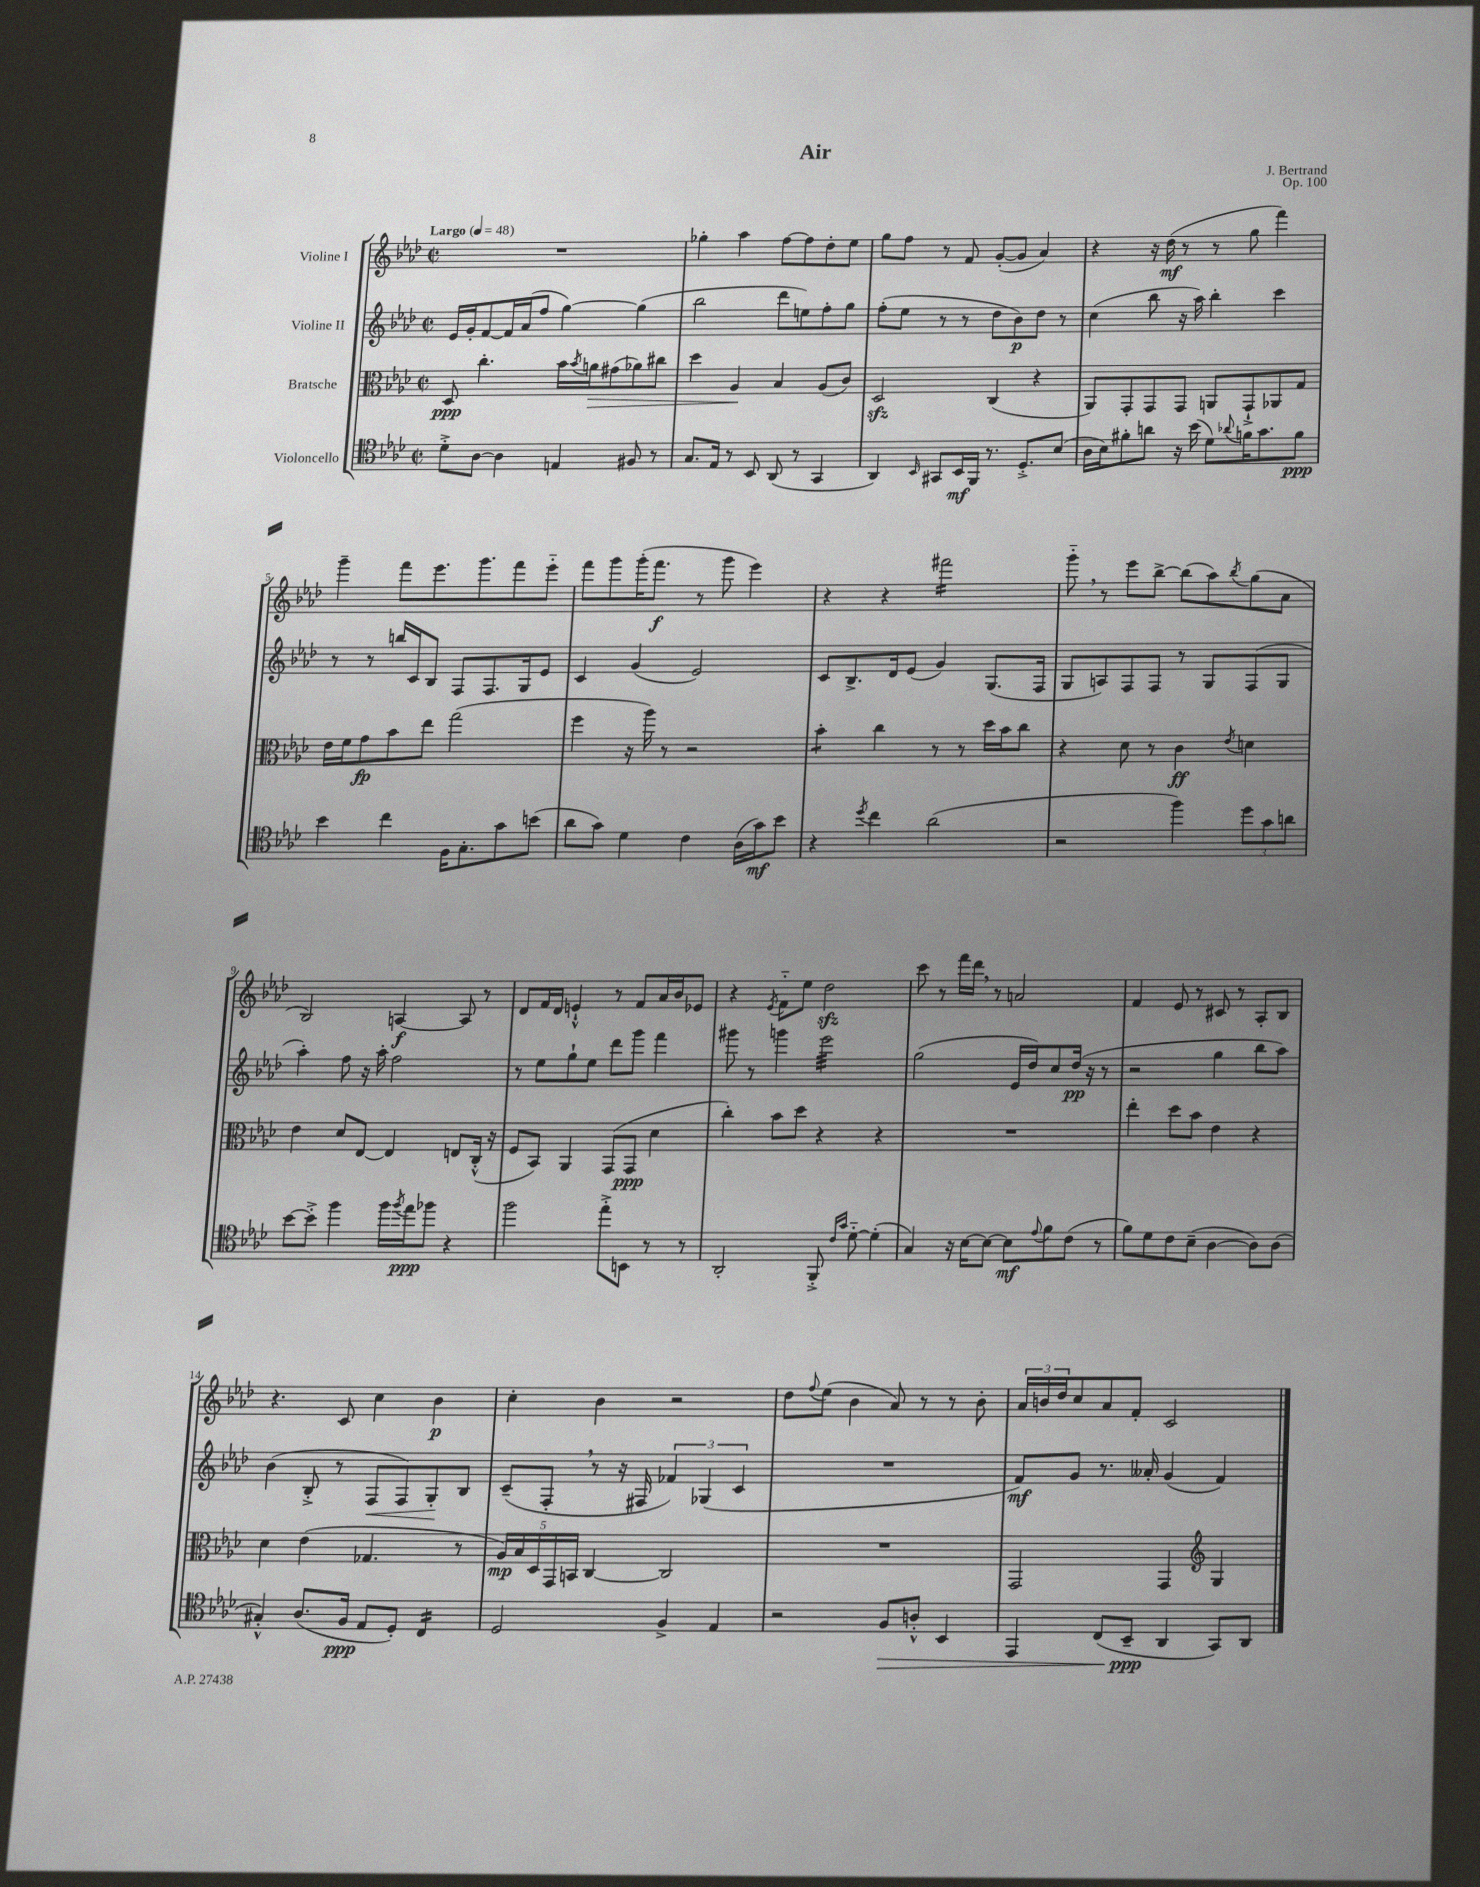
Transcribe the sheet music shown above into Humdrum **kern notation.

**kern	**kern	**kern	**kern
*staff4	*staff3	*staff2	*staff1
*clefC4	*clefC3	*clefG2	*clefG2
*k[b-e-a-d-]	*k[b-e-a-d-]	*k[b-e-a-d-]	*k[b-e-a-d-]
*M2/2	*M2/2	*M2/2	*M2/2
*met(c|)	*met(c|)	*met(c|)	*met(c|)
*MM48	*MM48	*MM48	*MM48
8d-'^\L	8D-/	16e-/LL	1r
.	.	16g'/J	.
[8A-\J	4.cc'\	[8f/	.
4A-\]	.	16f/]L	.
.	.	(16a-/J	.
.	.	8ff/J	.
4E/	16b-\LL	[4gg\)	.
.	8qb-/	.	.
.	16a\J	.	.
.	(8g#\	.	.
8F#/	8a-\)	(4gg\]	.
8r	8cc#\J	.	.
=	=	=	=
8.G/L	4dd-\	2bb-\	4gg-'\
16E-/Jk	.	.	.
8r	4A-/	.	4aa-\
8BB-/	.	.	.
(8AA-/	4B-/	8ddd-\L	[8ff\L
8r	.	8ee\)	8ff\]
4GG/	(8A-/L	8ff'\	8dd-'\
.	8c/J)	8gg\J	8ee-\J
=	=	=	=
4AA-/)	2D-/	(8ff'\L	8gg\L
.	.	8ee-\J	8ff\J
16qqBB-/	.	.	.
8GG#/L	.	8r	8r
16BB-/L	.	8r	8f/
16FF/JJ	.	.	.
8.r	(4C/	8dd-\L	([8g'/L
.	.	8b-\)	8g/]J
8.D-'^/L	.	.	.
.	4r	8dd-\J	4a-/)
(8B-/J	.	8r	.
=	=	=	=
16A-\LL	8AA-/L)	(4cc\	4r
16B-\J)	.	.	.
8f#'\	8GG'/	.	.
8a\J	8GG/	8bb-\	16r
.	.	.	(16dd-\
16r	8GG/J	16r	8r
(16b-\	.	16aa-\)	.
8d-\L)	8AA/L	4bb-'\	8r
8qqa-/	.	.	.
16f\K	8GG`^/	.	8gg\
8.g\	.	.	.
.	8AA-/	4ccc\	4fff\)
8f\J	8G/J	.	.
=	=	=	=
4b-\	16e-\LL	8r	4ggg~\
.	16f\J	.	.
.	8g\	8r	.
4cc\	8b-\	16bb/LL	8fff\L
.	.	16c/J	.
.	8ee-\J	8B-/J	8.eee-\
16F\LK	(2gg\	8F/L	.
8.G'\	.	.	8.ggg\
.	.	8.F/	.
8g\	.	.	8fff\
.	.	16G/k	.
(8b\J	.	8e-/J	8eee-'~\J
=	=	=	=
8a-\L	4ff\	4c/	8fff\L
8g\J)	.	.	8ggg\
4d-\	16r	(4g/	(16ggg'\K
.	16aa-\)	.	8.fff\J
.	8r	.	.
4c\	2r	2e-/)	8r
.	.	.	8ggg\
(16A-\LL	.	.	4eee-\)
16g\J)	.	.	.
8b-\J	.	.	.
=	=	=	=
4r	4b-'\	8c/L	4r
.	.	8.B-^/	.
8qdd-/	.	.	.
4cc\	4cc\	.	4r
.	.	16d-/k	.
.	.	(8e-/J	.
(2a-\	8r	4g/)	2fff#\
.	8r	.	.
.	16dd-\LL	(8.G/L	.
.	16b-\J	.	.
.	8cc\J	.	.
.	.	16F/Jk	.
=	=	=	=
2r	4r	8G/L	8ggg'~\
.	.	8A/)	8r
.	8d-\	8F/	8eee-\L
.	8r	8F/J	[8bb-^\J
4ff\)	4c\	8r	(8bb-\]L
.	.	8G/L	8aa-\)
.	8qe-/	.	8qbb-/
12dd-\L	4d\	(8F/	(8gg\
12g\	.	.	.
.	.	8G/J	8a-\J
12a\J	.	.	.
=	=	=	=
[8b-\L	4e-\	4aa-'\)	2B-/)
8b-'^\]J	.	.	.
4ff\	8d-/L	8ff\	.
.	[8E-/J	16r	.
.	.	16aa-'\	.
16ff\LL	4E-/]	2ff\	[4A/
8qff/	.	.	.
16ee-\J	.	.	.
8ff-\J	.	.	.
4r	8E/L	.	8A/]
.	(16C'^^/Jk	.	8r
.	16r	.	.
=	=	=	=
2ff\	8F/L	8r	8d-/L
.	8BB-/J)	8ee-\L	16f/L
.	.	.	16d-/JJ
.	4AA-/	8gg`\	4e`^^/
.	.	8ee-\J	.
8ee-'^\L	(8GG/L	8ddd-\L	8r
8BB\J	8GG/J	8ggg\J	8f/L
8r	4d-\	4fff\	16a-/L
.	.	.	16b-/J
8r	.	.	8e-/J
=	=	=	=
2AA-'/	4cc'\)	8ggg#\	4r
.	.	8r	.
.	.	.	8qe-/
.	8b-\L	4ggg\	8f'~\L
.	8dd-\J	.	8ee-\J
8FF'^/	4r	2eee-\	2dd-\
16qqc/LL	.	.	.
16qqg/JJ	.	.	.
[8d-'~\	.	.	.
(4d-'\]	4r	.	.
=	=	=	=
4G/)	1r	(2gg\	8ccc\
.	.	.	8r
16r	.	.	16fff\LL
[16B-\LK	.	.	16ddd-\JJ
8B-\_J	.	.	8r
8B-\]L	.	16e-/LL	2a/
.	.	16dd-/J)	.
8qqe-/	.	.	.
8f\	.	8cc/	.
(8c\J	.	(16dd-/Jk	.
.	.	16r	.
8r	.	8r	.
=	=	=	=
8f\L)	4ee-'\	2r	4f/
8d-\	.	.	.
8c\	8dd-\L	.	8e-/
(8B-~\J	8b-\J	.	8r
[4A-\	4e-\	4gg\	8c#/
.	.	.	8r
8A-\]L)	4r	8bb-\L	8A-'/L
(8A-\J	.	8aa-\J)	8B-/J
=	=	=	=
4G#'^^/)	4d-\	(4b-\	4.r
(8.A-/L	(4e-\	8B-'^/	.
.	.	8r	8c/
16F/Jk	.	.	.
8E-/L	4.G-/	8F/L	4cc\
8D-'/J)	.	8F/)	.
4C/	.	8G'/	4b-\
.	8r	8B-/J	.
=	=	=	=
2D-/	20A-/LL)	(8c~/L	4cc'\
.	20B-/	.	.
.	20D-/	.	.
.	.	8F'/J	.
.	20GG/	.	.
.	20BB/JJ	.	.
.	[4C/	8r	4b-\
.	.	16r	.
.	.	16F#/	.
4F^/	2C/]	6f-/)	2r
.	.	(6G-/	.
4E-/	.	.	.
.	.	6c/	.
=	=	=	=
2r	1r	1r	8dd-\L
.	.	.	8qqff/
.	.	.	(8ee-\J
.	.	.	4b-\
8F/L	.	.	8a-/)
8A'^^/J	.	.	8r
4BB-/	.	.	8r
.	.	.	8b-'\
=	=	=	=
4EE-/	2GG/	8f/L)	24a-/LL
.	.	.	24b/
.	.	.	24dd-/J
.	.	8g/J	8cc/
(8C/L	.	8.r	8a-/
8BB-~/J	.	.	8f'/J
.	.	16a--'/	.
4AA-/	4GG/	(4g/	2c/
*	*clefG2	*	*
8GG/L)	4G/	4f/)	.
8AA-/J	.	.	.
==	==	==	==
*-	*-	*-	*-
